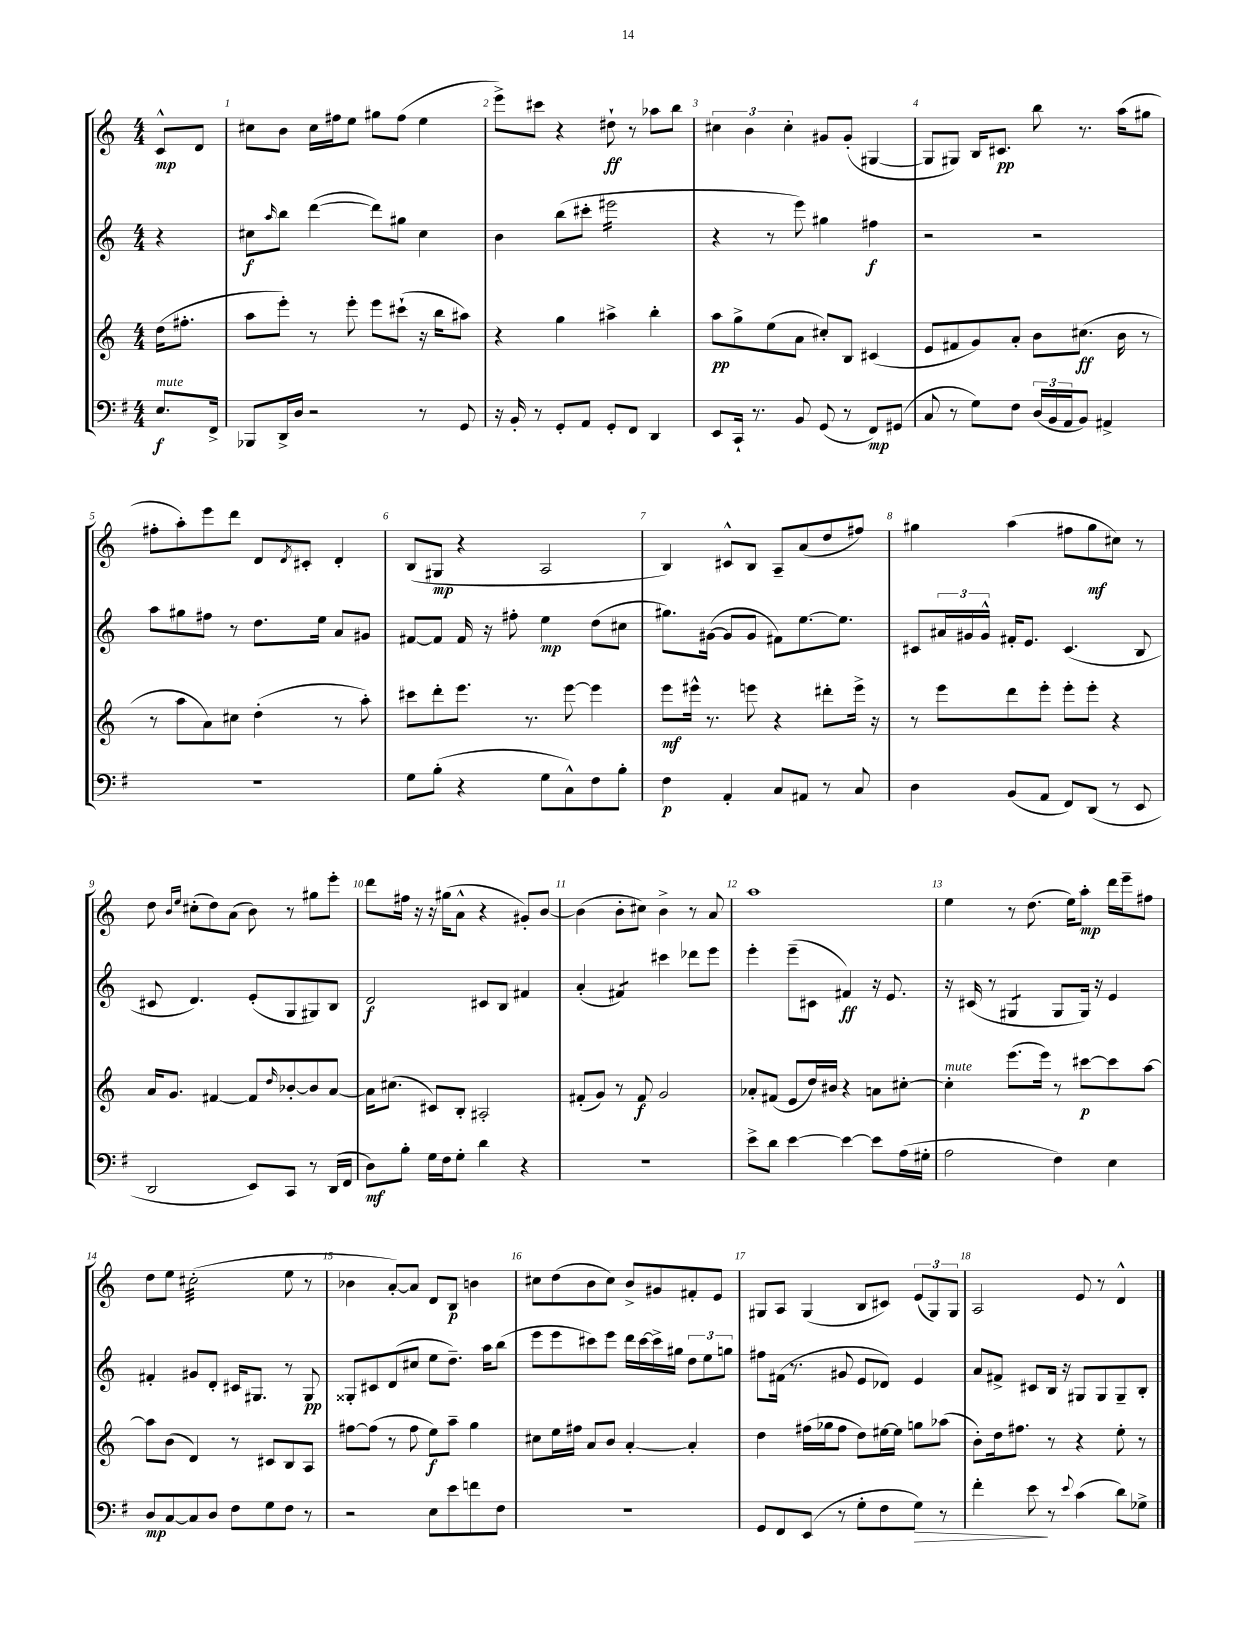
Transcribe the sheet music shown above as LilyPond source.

<<
\new StaffGroup <<
\new Staff = "s0" {
    \clef treble \key c \major \numericTimeSignature \time 4/4 \partial 4
    c'8-^\mp d'8 |
    cis''8 b'8 cis''16 fis''16 e''8 gis''8 fis''8( e''4 |
    e'''8->) cis'''8 r4 dis''8-!\ff r8 aes''8 b''8 |
    \tuplet 3/2 { cis''4 b'4 cis''4-. } gis'8 gis'8-.( gis4~ |
    gis8 gis8) b16 cis'8.\pp b''8 r8. a''16( gis''8 |
    fis''8-. a''8-.) e'''8 d'''8 d'8 \acciaccatura { d'8 } cis'8-. d'4-. |
    b8( gis8\mp r4 a2 |
    b4) cis'8-^ b8 a8-- a'8( d''8 fis''8) |
    gis''4 a''4( fis''8 gis''8\mf cis''8) r8 |
    d''8 \grace { b'16 e''16 } cis''8-.( d''8) a'8( b'8) r8 gis''8 e'''8-. |
    d'''8 fis''16 r16 r16 gis''16( a'8-^ r4 gis'8-.) b'8~ |
    b'4( b'8-. cis''8) b'4-> r8 a'8 |
    a''1 |
    e''4 r8 d''8.( e''16) a''8-.\mp d'''16 e'''16-- fis''8 |
    d''8 e''8 cis''2:32-.( e''8 r8 |
    bes'4 a'8~-.) a'8 d'8 b8\p b'4 |
    cis''8 d''8( b'8 cis''8) b'8-> gis'8 fis'8-. e'8 |
    gis8 a8 gis4( b8 cis'8) \tuplet 3/2 { e'8( gis8) gis8 } |
    a2 e'8 r8 d'4-^ \bar "|." |
}
\new Staff = "s1" {
    \clef treble \key c \major \numericTimeSignature \time 4/4 \partial 4
    r4 |
    cis''8\f \grace { a''16 } b''8 d'''4~( d'''8) gis''8 cis''4 |
    b'4 b''8( cis'''8-. eis'''2:16 |
    r4 r8 e'''8) gis''4 fis''4\f |
    r2 r2 |
    a''8 gis''8 fis''8 r8 d''8. e''16 a'8 gis'8 |
    fis'8~ fis'8 fis'16 r16 fis''8-. e''4\mp d''8( cis''8 |
    gis''8.) gis'16~( gis'8 gis'8 fis'8) e''8.~ e''8. |
    cis'8 \tuplet 3/2 { ais'16 gis'16 gis'16-^ } fis'16-. e'8. cis'4.( b8 |
    cis'8 d'4.) e'8-.( g8 gis8) b8 |
    d'2\f cis'8 b8 fis'4 |
    a'4-.( fis'4:8) cis'''4 des'''8 e'''8 |
    e'''4-. e'''8--( cis'8 fis'4\ff) r16 e'8. |
    r16 cis'16( r8 gis4:8 gis8 gis16) r16 e'4 |
    fis'4-. gis'8 d'8-. cis'16 gis8. r8 gis8\pp |
    gisis8-. cis'8 d'8( cis''8 e''8 d''8.--) a''16 b''8( |
    e'''8 e'''8 cis'''8) e'''8 d'''16 cis'''16~ cis'''16-> gis''16 \tuplet 3/2 { d''8 e''8 g''8 } |
    fis''8 fis'16( r8. gis'8 e'8 des'8) e'4 |
    a'8 fis'8-> cis'8 b16 r16 gis8 gis8 gis8-- b8-. \bar "|." |
}
\new Staff = "s2" {
    \clef treble \key c \major \numericTimeSignature \time 4/4 \partial 4
    d''16( fis''8.-. |
    a''8 e'''8-.) r8 e'''8-. e'''8 cis'''8-!( r16 b''16 ais''8) |
    r4 g''4 ais''4-> b''4-. |
    a''8\pp g''8-> e''8( a'8 cis''8-.) b8 cis'4( |
    e'8 fis'8 g'8) a'8-. b'8 cis''8.\ff( b'16 r8 |
    r8 a''8 a'8) cis''8 d''4-.( r8 a''8-.) |
    cis'''8 d'''8-. e'''8. r8. e'''8~ e'''4 |
    e'''8\mf eis'''16-^ r8. e'''8 r4 dis'''8-. e'''16-> r16 |
    r8 e'''8 d'''8 e'''8-. e'''8-. e'''8-. r4 |
    a'16 g'8. fis'4~ fis'8 \grace { d''16 } bes'8~-. bes'8 a'8~ |
    a'16 cis''8.( cis'8) b8-. ais2-. |
    fis'8-.( g'8) r8 fis'8\f g'2 |
    aes'8-. fis'8( e'8 d''16) bis'16 r4 a'8 cis''8~-. |
    cis''4-.^\markup { \italic "mute" } e'''8.( e'''16) r8 cis'''8~\p cis'''8 a''8~ |
    a''8 b'8( d'4) r8 cis'8 b8 a8 |
    fis''8~ fis''8( r8 fis''8 e''8\f) a''8-- g''4 |
    cis''8 e''16 fis''16 a'8 b'8 a'4~-. a'4-. |
    d''4 fis''16( ges''16 fis''8 d''8) eis''16~ eis''16 g''8 aes''8( |
    b'8-.) d''16 fis''8. r8 r4 e''8-. r8 \bar "|." |
}
\new Staff = "s3" {
    \clef bass \key g \major \numericTimeSignature \time 4/4 \partial 4
    e8.\f^\markup { \italic "mute" } fis,16-> |
    bes,,8 d,16-> d16 r2 r8 g,8 |
    r16 b,16-. r8 g,8-. a,8 g,8-. fis,8 d,4 |
    e,8 c,16-! r8. b,8 g,8( r8 fis,8\mp) gis,8( |
    c8 r8 g8) fis8 \tuplet 3/2 { d16( b,16 a,16 } b,8) ais,4-> |
    r1 |
    g8 b8-.( r4 g8 c8-^) fis8 b8-. |
    fis4\p a,4-. c8 ais,8 r8 c8 |
    d4 b,8( a,8 fis,8) d,8( r8 e,8 |
    d,2 e,8) c,8 r8 d,16( fis,16 |
    d8\mf) b8-. g16 fis16 g8-. d'4 r4 |
    R1 |
    e'8-> d'8 e'4~ e'4~ e'8 a16( gis16-. |
    a2 fis4) e4 |
    d8\mp c8~ c8 d8 fis8 g8 fis8 r8 |
    r2 e8 e'8 f'8 fis8 |
    R1 |
    g,8 fis,8 e,8( r8 g8-. fis8 g8\>) r8 |
    fis'4-. e'8\! r8 \appoggiatura { e'8 } c'4( d'8) ges8-> \bar "|." |
}
>>
>>
\layout { \context { \Score \override BarNumber.break-visibility = ##(#f #t #t) barNumberVisibility = #all-bar-numbers-visible } }
